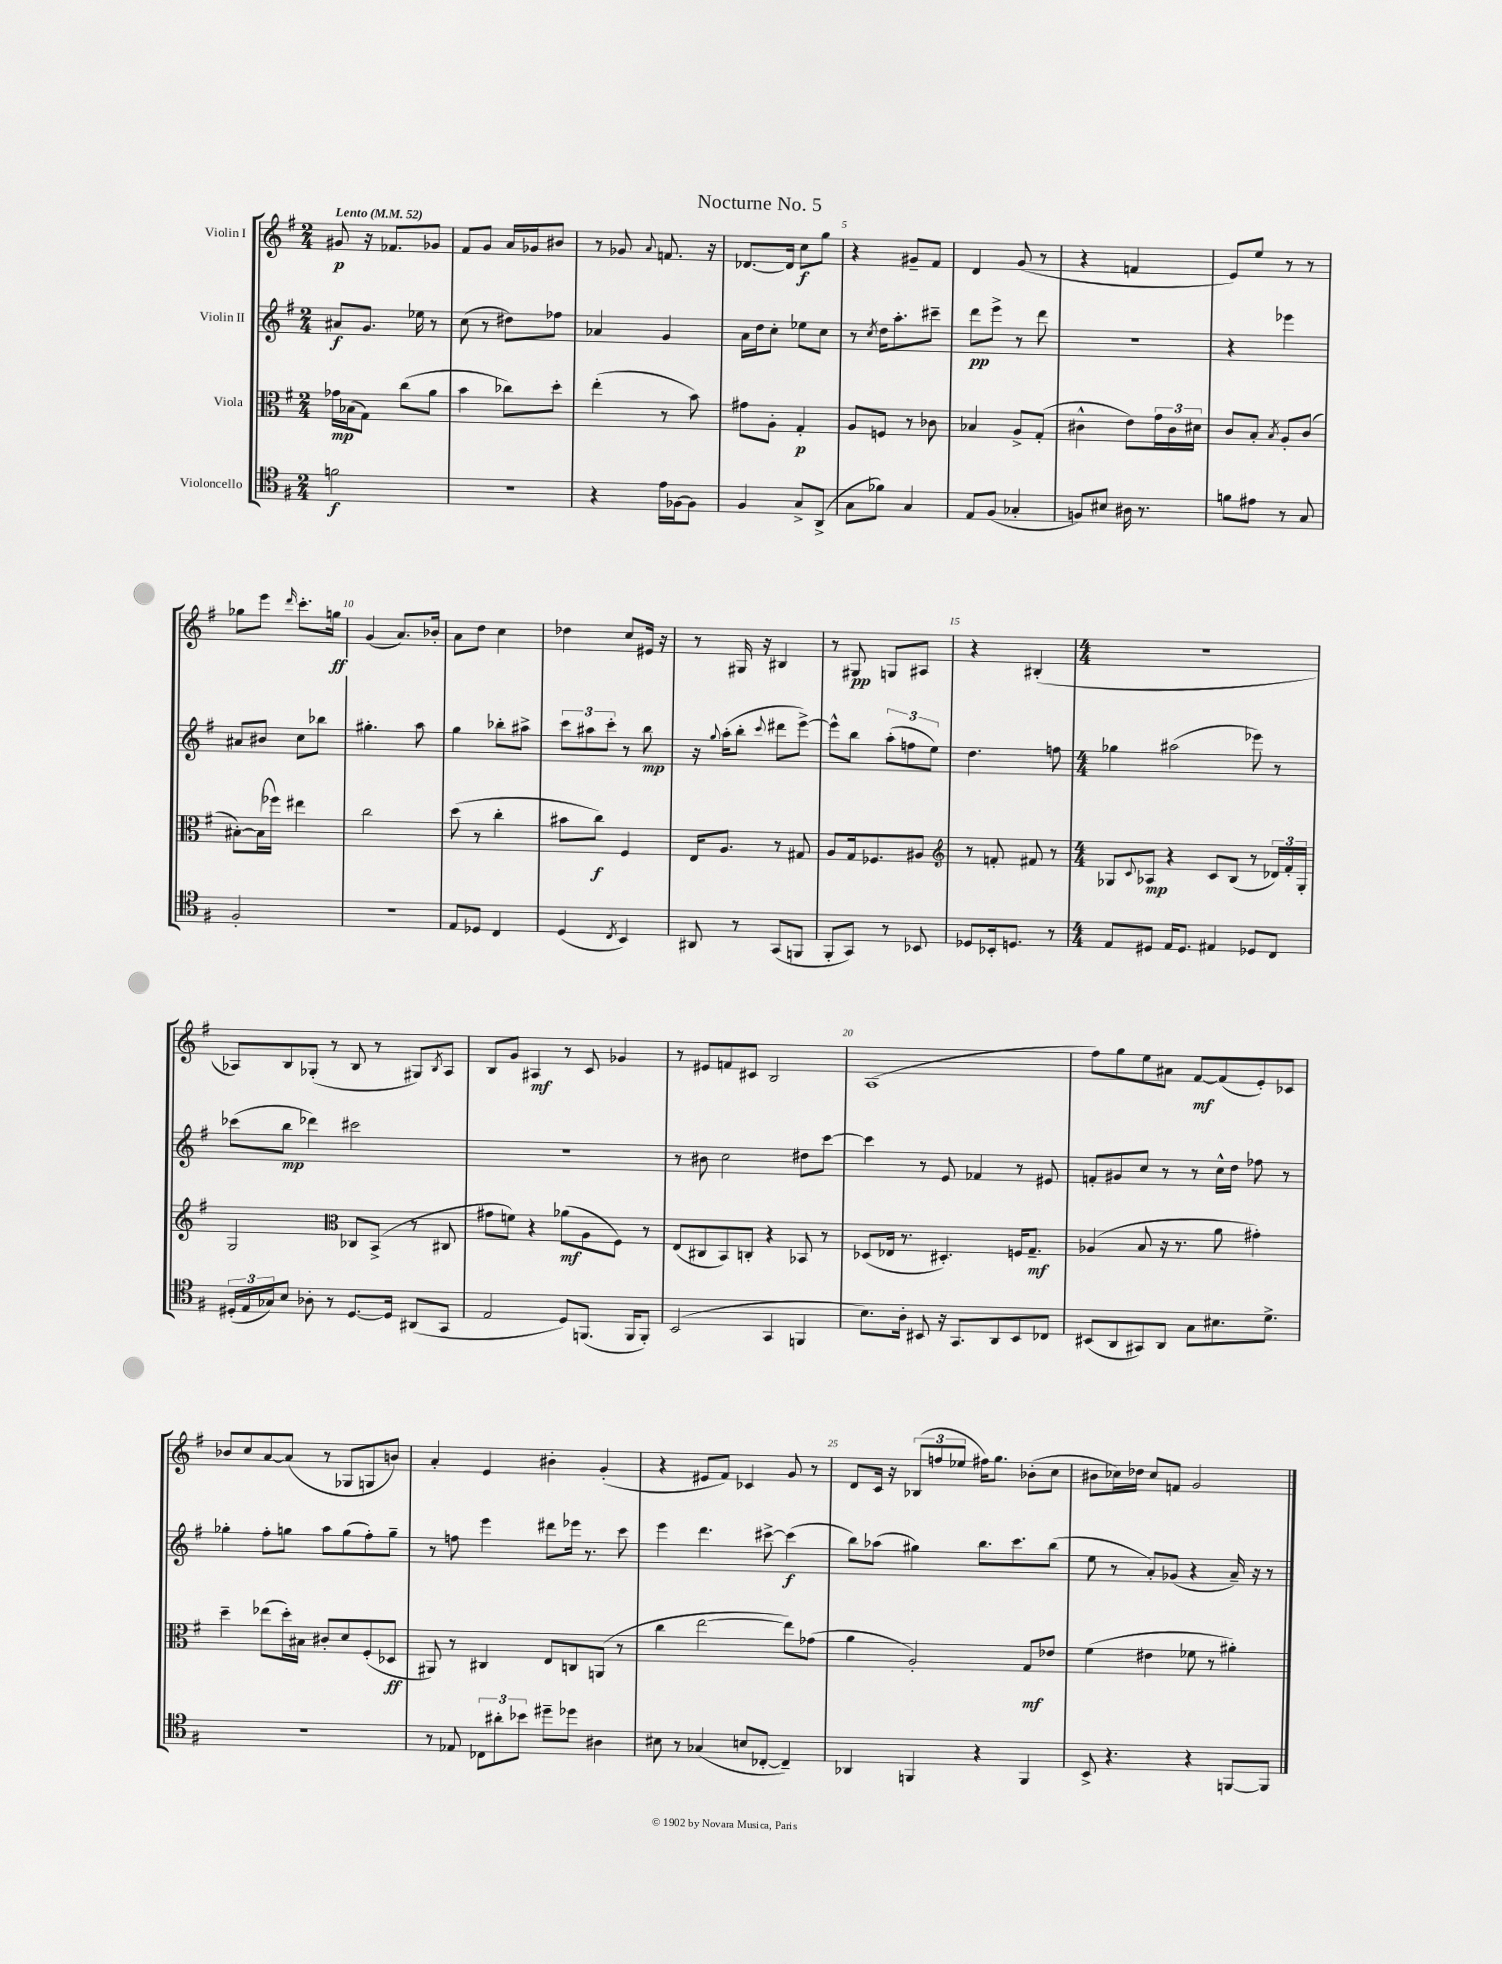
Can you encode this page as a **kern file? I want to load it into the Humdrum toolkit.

**kern	**kern	**kern	**kern
*staff4	*staff3	*staff2	*staff1
*clefC4	*clefC3	*clefG2	*clefG2
*k[f#]	*k[f#]	*k[f#]	*k[f#]
*M2/4	*M2/4	*M2/4	*M2/4
*MM52	*MM52	*MM52	*MM52
2f\	16g-\LL	8a#/L	8g#/
.	(16B-\J	.	.
.	8G\J)	8.g/J	16r
.	.	.	8.f-/L
.	(8cc\L	.	.
.	.	16ee-\	.
.	8a\J	8r	8g-/J
=	=	=	=
2r	4b\	(8cc\	8f#/L
.	.	8r	8g/J
.	8cc-\L)	8dd#\L)	16a/LL
.	.	.	16g-/J
.	8dd'\J	8ff-\J	8b#/J
=	=	=	=
4r	(4ee'\	4a-/	8r
.	.	.	8g-/
.	.	.	8qqa/
16e\LL	8r	4g/	8.f/
[16F-\J	.	.	.
8F-\]J	8b\)	.	.
.	.	.	16r
=	=	=	=
4F#/	8g#\L	16a\LL	[8.d-/L
.	.	16dd\J	.
.	8A'\J	8cc'\J	.
.	.	.	16d-/]Jk
8G^/L	4G'/	8ee-\L	8cc\L
(8AA^/J	.	8cc\J	8gg\J
=	=	=	=
8G\L	8A/L	8r	4r
.	.	8qcc/	.
8f-\J)	8F/J	16dd\LK	.
.	.	8.aa'\	.
4G/	8r	.	8g#~/L
.	8c-\	8ccc#~\J	8f#/J
=	=	=	=
8E/L	4B-/	8ddd\L	4d/
(8F#/J	.	8eee^\J	.
4G-'/	8A^/L	8r	(8g/
.	(8G'/J	8ddd\	8r
=	=	=	=
8F/L)	4c#^^\	2r	4r
8B#/J	.	.	.
16A#\	8e\L)	.	4f/
8.r	.	.	.
.	24g\L	.	.
.	24c#\	.	.
.	24d#\JJ	.	.
=	=	=	=
8f\L	8c/L	4r	8e/L)
8e#\J	8B'/J	.	8ee/J
.	8qB/	.	.
8r	8A'/L	4eee-\	8r
8G/	(8c/J	.	8r
=	=	=	=
2F#'/	[8B#'\L)	8a#/L	8gg-\L
.	(16B#\]L	8b#/J	8eee\J
.	16ff-\JJ)	.	.
.	.	.	16qqddd/
.	4ee#\	8cc\L	8.ccc'\L
.	.	8bb-\J	.
.	.	.	16gg\Jk
=	=	=	=
2r	2cc\	4.gg#'\	(4g/
.	.	.	8.a/L)
.	.	8aa\	.
.	.	.	16b-'/Jk
=	=	=	=
8E/L	(8dd\	4gg\	8a\L
8D-/J	8r	.	8dd\J
4C/	4cc'\	8bb-'\L	4cc\
.	.	8aa#^\J	.
=	=	=	=
(4D/	8b#\L	12ccc\L	4dd-\
.	.	12aa#\	.
.	8cc\J)	.	.
.	.	12ccc'\J	.
8qC/	.	.	.
4BB/)	4F#/	8r	8cc/L
.	.	8bb\	16e#/Jk
.	.	.	16r
=	=	=	=
8AA#/	16E/LK	16r	8r
.	.	8qqgg/	.
.	8.A/J	(16aa'\LK	.
8r	.	8bb'\J	16G#/
.	.	.	16r
.	.	8qqccc/	.
(8GG/L	8r	8ddd#\L	4B#/
8FF/J	8G#/	[8eee^\J)	.
=	=	=	=
8FF#'/L	8A/L	8eee^^\]L	8r
8GG/J)	16G/k	8bb\J	8G#/
.	8.F-/	.	.
8r	.	(12aa'\L	8G/L
.	.	12ff\	.
8BB-/	8A#/J	.	8A#/J
.	.	12ee\J)	.
=	=	=	=
*	*clefG2	*	*
8D-/L	8r	4.dd\	4r
16BB-'/k	8f'/	.	.
8.D/J	.	.	.
.	8f#/	.	(4B#'/
8r	8r	8ff\	.
=	=	=	=
*M4/4	*M4/4	*M4/4	*M4/4
8E/L	8G-/L	4gg-\	1r
.	8qqc/	.	.
8D#/J	8A-/J	.	.
16E/LK	4r	(2aa#\	.
8.D#/J	.	.	.
4E#/	8c/L	.	.
.	(8B/J	.	.
8D-/L	8r	8eee-\)	.
8C/J	24d-/LL)	8r	.
.	24f#'/	.	.
.	24G-'/JJ	.	.
=	=	=	=
(24D#'/LL	2G/	(8ccc-\L	8A-/L)
24E/	.	.	.
24G-/J)	.	.	.
8B/J	.	8bb\J	8B/
8A-'\	.	4ddd-\)	(8G-'/J
8r	.	.	8r
*	*clefC3	*	*
[8.D#/L	8C-/L	2ccc#\	8B/
.	(8BB^/J	.	8r
16D#/]Jk	.	.	.
(8AA#/L	8r	.	8G#/L)
.	.	.	8qB/
8GG/J	8C#/	.	8A-/J
=	=	=	=
2E/	8g#\L	1r	8B/L
.	8f\J)	.	8g/J
.	4r	.	4A#/
8D/L)	(8a-\L	.	8r
(8.FF/J	8A\	.	8c/
.	8F#\J)	.	4g-/
16FF/LK	.	.	.
8FF'/J)	8r	.	.
=	=	=	=
(2BB/	(8E/L	8r	8r
.	8C#/	8b#\	8e#/L
.	8BB/)	2cc\	8f/
.	8C'/J	.	8c#/J
4GG/	4r	.	2B/
4FF/	8BB-/	8dd#\L	.
.	8r	[8ccc\J	.
=	=	=	=
8.B\L)	(8D-/L	4ccc\]	(1A
.	16E-/Jk	.	.
16A'\Jk	8.r	.	.
8BB#/	.	8r	.
16r	4.D#'/)	8e/	.
8.GG/L	.	.	.
.	.	4f-/	.
8AA/	.	.	.
8BB#/	16F/LK	8r	.
.	8.G~/J	.	.
8C-/J	.	8e#/	.
=	=	=	=
(8BB#/L	(4A-/	8f'/L	8ff#\L)
8AA/	.	8g#/	8gg\
8GG#/)	8B/	8cc/J	8ee\
8AA/J	16r	8r	8a#\J
.	8.r	.	.
8G\L	.	8r	[8f#/L
8.B#\	8a\	16cc^^\LL	(8f#/]
.	.	16dd\JJ	.
.	4g#'\)	8ff-\	8e'/)
8.d^\J	.	.	.
.	.	8r	8c-/J
=	=	=	=
1r	4dd~\	4gg-'\	8b-/L
.	.	.	8cc/
.	(8ee-\L	8ff#'\L	[8a/
.	16dd'\L)	8gg\J	(8a/]J
.	16B#\JJ	.	.
.	8c#'/L	8aa\L	8r
.	8d/	(8gg\	8G-/L
.	(8F#'/	8ff#'\)	8G/
.	8D-/J	8gg~\J	8b/J)
=	=	=	=
8r	8AA#/)	8r	4a'/
8E-/	8r	8ff\	.
12C-\L	4C#/	4eee\	4e/
12a#'\	.	.	.
12b-\J	.	.	.
8dd#~\L	8E/L	8ddd#\L	4b#'\
8dd-\J	8C/	16eee-\Jk	.
.	.	8.r	.
4A#\	(8AA/J	.	(4g'/
.	8r	8ccc\	.
=	=	=	=
8B#\	4cc\	4eee\	4r
8r	.	.	.
(4G-/	[2ee\	4.ddd\	8e#/L
.	.	.	8f#/J)
8B/L	.	.	4c-/
[8C-'/J	.	[8ccc#^\	.
4C-~/])	8ee\]L)	(4ccc#\]	8g/
.	(8g-\J	.	8r
=	=	=	=
4AA-/	4a\	8bb\L)	8d/L
.	.	(8aa-\J	16c/Jk
.	.	.	16r
4FF/	2A'/)	4gg#\)	(12B-/L
.	.	.	12ff/
.	.	.	12ee-/J
4r	.	8.bb\L	16ff#\LK)
.	.	.	8.gg\J
.	.	8.ccc\	.
4FF/	8G/L	.	(8b-'\L
.	8e-/J	(8bb\J	8cc\J
=	=	=	=
8BB^/	(4f#\	8ee\	8b#\L
4.r	.	8r	16cc-\L)
.	.	.	16dd-\JJ
.	4e#\	8a'/L)	8cc-/L
.	.	(8g-/J	8f/J
4r	8f-\	4r	2g/
.	8r	.	.
[8FF/L	4a#'\)	16a~/)	.
.	.	16r	.
8FF/]J	.	8r	.
==	==	==	==
*-	*-	*-	*-
